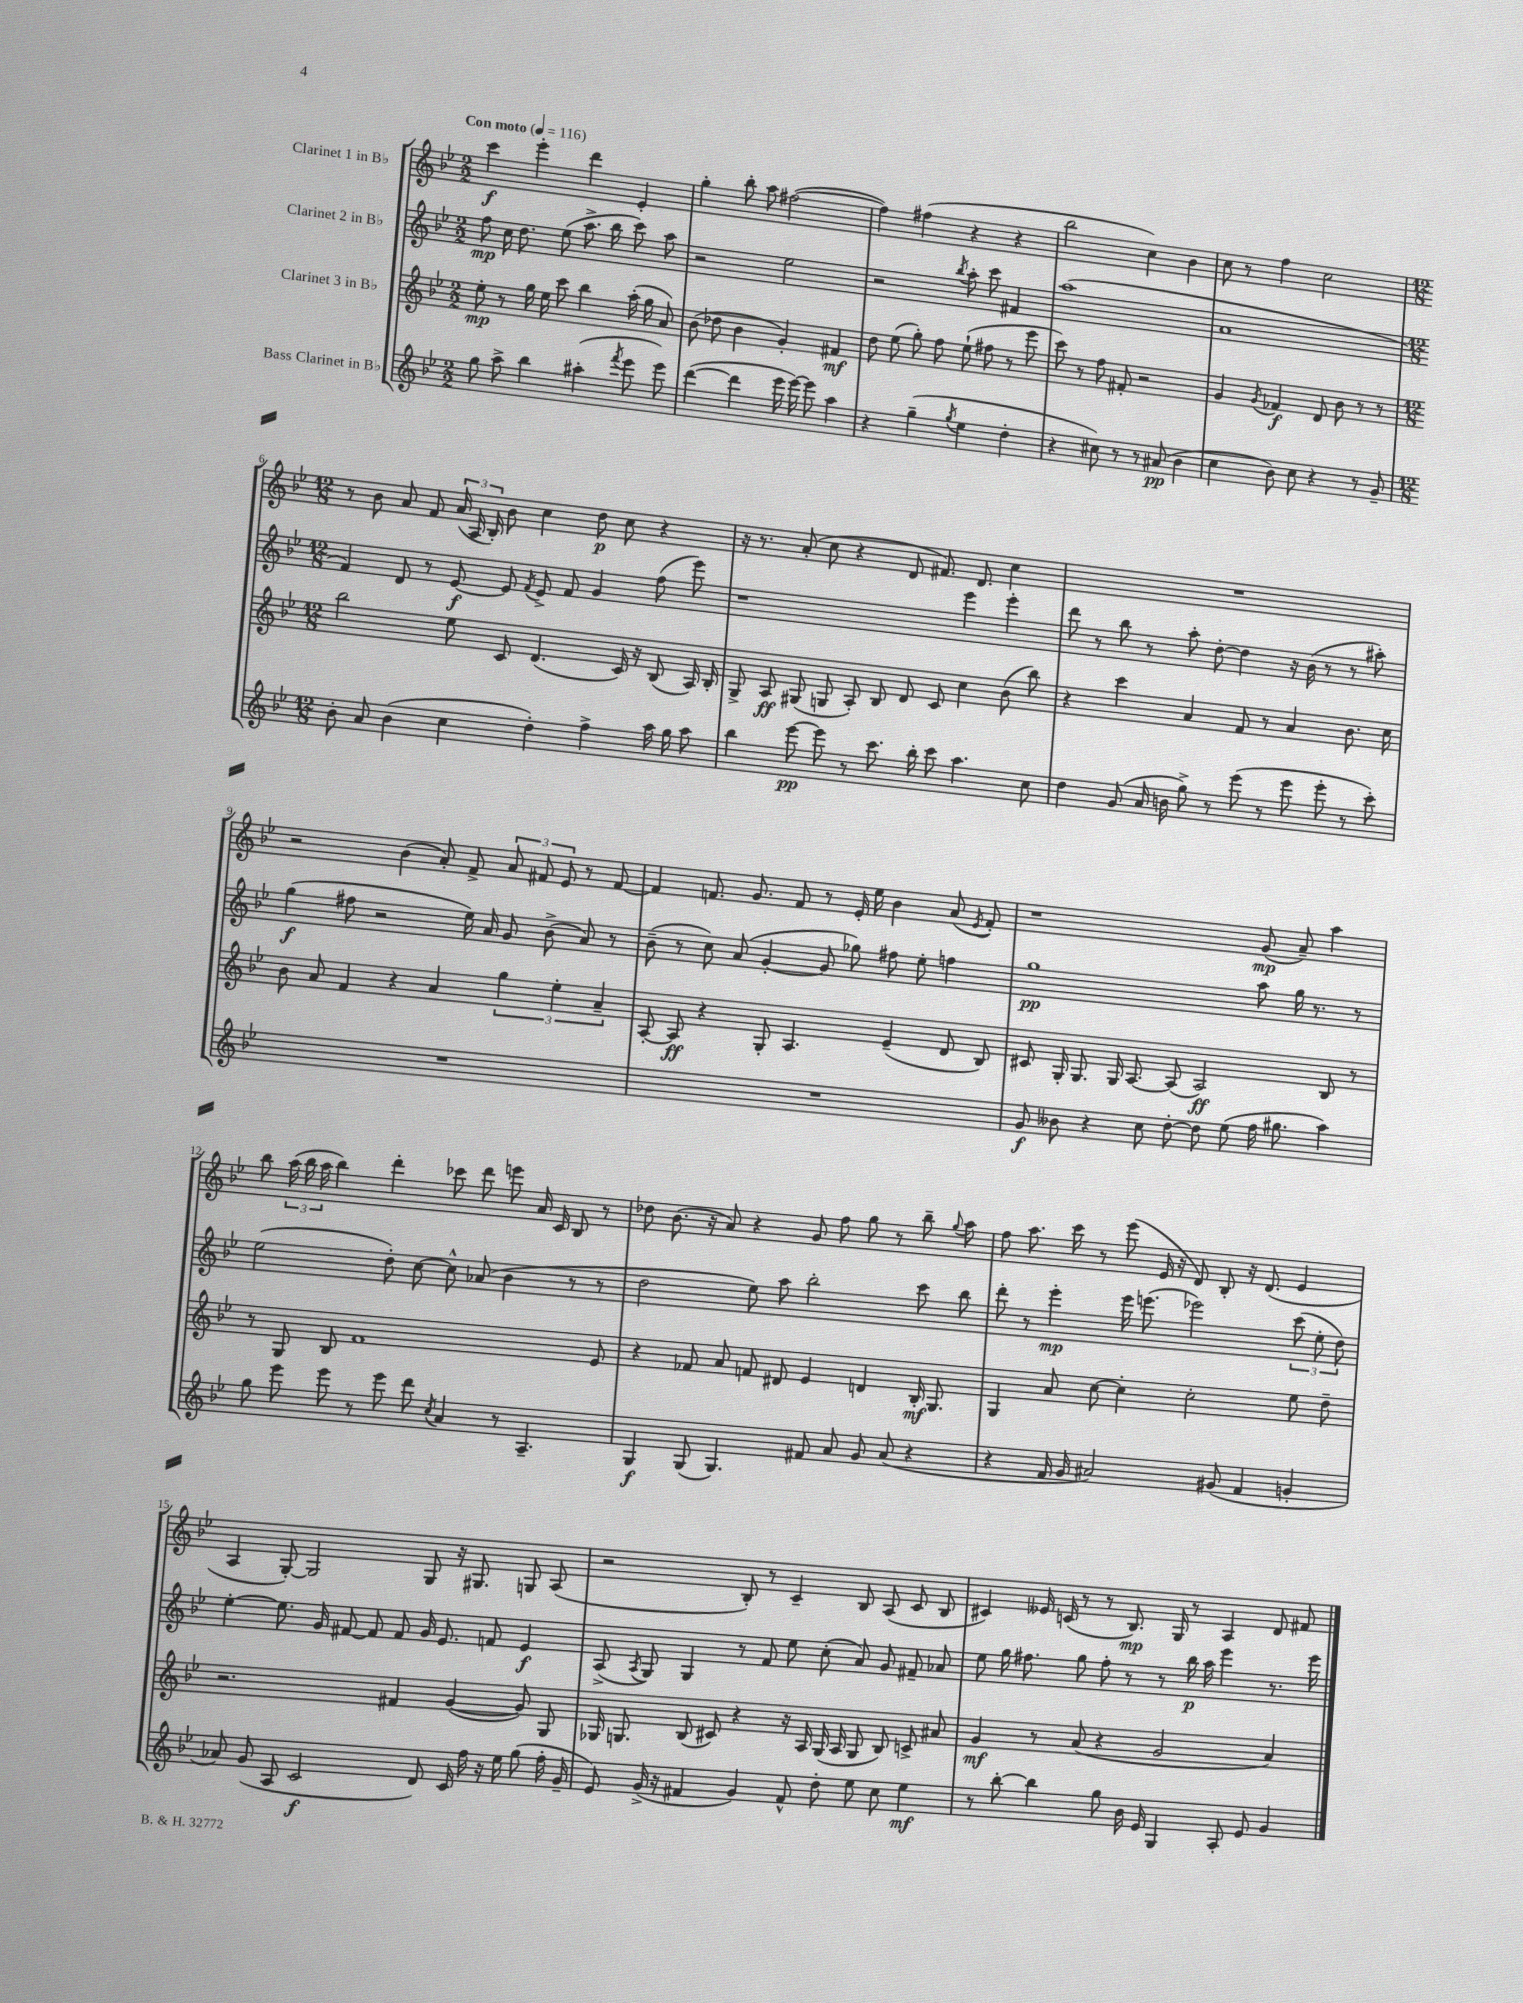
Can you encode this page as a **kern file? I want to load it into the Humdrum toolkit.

**kern	**kern	**kern	**kern
*staff4	*staff3	*staff2	*staff1
*clefG2	*clefG2	*clefG2	*clefG2
*k[b-e-]	*k[b-e-]	*k[b-e-]	*k[b-e-]
*M2/2	*M2/2	*M2/2	*M2/2
*MM116	*MM116	*MM116	*MM116
8gg	8ee-'	8ff	4ccc
8aa^	8r	16cc	.
.	.	8.dd	.
4bb-	16gg	.	4eee-'
.	16ee-	.	.
.	8ccc	(8ee-	.
(4aa#'	4bb-	8.aa^	4ddd
.	.	16bb-	.
8qfff	.	.	.
8eee-	(16aa'	8ccc)	4e-'
.	16gg	.	.
8eee-)	8a)	8aa	.
=	=	=	=
([4ddd	(8b-	2r	4gg'
.	8dd-	.	.
4ddd]	4b-	.	8bb-'
.	.	.	8aa
16eee-	4g')	2ee-	([2ff#
[16eee-)	.	.	.
8eee-]	.	.	.
4aa	4f#	.	.
=	=	=	=
4r	8dd	2r	4ff#])
.	(8ee-	.	.
(4gg~	8gg')	.	(4ff#
.	8ff	.	.
8qgg	.	8qbb-	.
4ee-	(8ee-`	8aa'	4r
.	8ff#	8ccc	.
4dd'	8r	4f#	4r
.	8eee-	.	.
=	=	=	=
4r	8ccc)	(1aa	2bb-
.	8r	.	.
8cc#)	8ff	.	.
8r	8f#'	.	.
8r	2r	.	4cc)
(8a#	.	.	.
4b-	.	.	4b-
=	=	=	=
4cc	4g	1a	8cc
.	.	.	8r
.	8qg	.	.
8b-)	4f-	.	4ff
8cc	.	.	.
4r	8d	.	2cc
.	8b-	.	.
8r	8r	.	.
8g~	8r	.	.
=	=	=	=
*M12/8	*M12/8	*M12/8	*M12/8
8b-'	2bb-	4f)	8r
8a	.	.	8b-
(4b-	.	8d	8a
.	.	8r	8f
4cc	8ee-	[8e-	(24a
.	.	.	24A
.	.	.	24B-')
.	8c	8e-]	8b-
.	.	8qf	.
4dd')	(4.d	8e-^	4cc
.	.	8f	.
4ff^	.	4g	8dd
.	16c)	.	8cc
.	16r	.	.
16aa	(8B-	(8ff	4r
16gg	.	.	.
8aa	16A)	8eee-)	.
.	16B-'	.	.
=	=	=	=
4bb-	8G^	1r	16r
.	.	.	8.r
.	8A	.	.
[8eee-	(8G#	.	(8a'
8eee-]	8G	.	8cc
8r	8A')	.	4r
8.ccc	8B-	.	.
.	8d	.	8d
16bb-'	.	.	.
8ccc	8c	.	8.f#)
4.aa	4cc	4eee-	.
.	.	.	8.d
.	(8b-	4eee-'	4cc
8cc	8bb-)	.	.
=	=	=	=
4dd	4r	8ddd	1.r
.	.	8r	.
(8g	4ccc	8bb-	.
16a	.	8r	.
16b	.	.	.
8gg^)	4a	8aa'	.
8r	.	[8dd'	.
(8eee-	8f	4dd]	.
8r	8r	.	.
8eee-	4a	16r	.
.	.	(16b-	.
8eee-'	.	8r	.
8r	8.b-	8r	.
8ccc')	.	8aa#')	.
.	16cc	.	.
=	=	=	=
1.r	8b-	(4gg	2r
.	8a	.	.
.	4f	8ff#	.
.	.	2r	.
.	4r	.	(4b-
.	4a	.	8a')
.	.	16ee-)	8f^
.	.	16a	.
.	6gg	8g	12a
.	.	.	12f#
.	.	(8b-^	.
.	6ee-'	.	12e-
.	.	8a)	8r
.	6a~	.	.
.	.	8r	[8f#
=	=	=	=
1.r	[8A'	(8b-~	4f#]
.	8A]	8r	.
.	4r	8cc)	8.f
.	.	(8a	.
.	.	.	8.g
.	8G'	[4g'	.
.	4.A	.	8f
.	.	8g]	8r
.	.	8gg-)	16e-'
.	.	.	16ee-
.	(4e-~	8ff#	4b-
.	.	8ee-'	.
.	8d	4ff	(8a
.	.	.	8qe-
.	8B-)	.	8f')
=	=	=	=
8g	8c#	1gg	1r
8b--	16G'	.	.
.	8.G	.	.
4r	.	.	.
.	16G	.	.
.	[8.A	.	.
8cc	.	.	.
[8dd'	(8A]	.	.
8dd]	2A)	.	.
(8ee-	.	.	.
16ff	.	8aa	(8g
8.gg#	.	.	.
.	.	16gg	8a~)
.	.	8.r	.
4aa)	8B-	.	4aa
.	8r	8r	.
=	=	=	=
8gg	8r	(2ee-	8bb-
8eee-	8G	.	(24aa
.	.	.	24bb-
.	.	.	24aa
8eee-	8B-	.	4bb-)
8r	1f	.	.
8eee-	.	8dd')	4ddd'
8ddd	.	[8cc	.
8qcc	.	.	.
4a	.	8cc^^]	8ccc-
.	.	(8a-	8ddd
8r	.	4b-	8eee
4.A~	.	.	16a
.	.	.	16c
.	.	8r	8B-
.	8e-	8r	8r
=	=	=	=
4G	4r	2dd	8dd-
.	.	.	(8.b-
(8G	8f-	.	.
.	.	.	16r
4.G)	8a	.	8a)
.	8f	8ee-)	4r
.	8d#	8aa	.
8f#	4e-	2bb-'	8g
8a	.	.	8ff
8g	4d	.	8gg
(8a	.	.	8r
4r	16B-'	8ccc	8bb-~
.	8.G	.	.
.	.	.	8qqgg
.	.	8bb-	8aa
=	=	=	=
4r	4G	8ddd'	8ff
.	.	8r	8.aa
16f	8a	4eee-'	.
16g	.	.	16ccc
2a#)	[8cc	.	8r
.	4cc']	16eee-	(8eee-
.	.	(8.eee	.
.	.	.	16e-
.	.	.	16r
.	2cc'	2eee-)	8d)
(8g#	.	.	8B-'
4f	.	.	16r
.	.	.	(8.d
4g'	8ee-	(12ccc	4e-
.	.	12ee-'	.
.	8dd~	.	.
.	.	12dd)	.
=	=	=	=
8a-)	2.r	[4ee-'	4A
(8g	.	.	.
8A	.	8.ee-]	[8G')
2c	.	.	2G]
.	.	16g	.
.	.	[8f#	.
.	.	8f#]	.
.	4f#	8f#	.
8d)	.	16g	8G
.	.	8.e-	.
16c	([4g	.	16r
16ff	.	.	8.G#
16r	.	8f	.
16ee-	.	.	.
(8gg	8g])	4e-	8G
16ff'	8G	.	(8A
16g~	.	.	.
=	=	=	=
8e-)	16G-	(8A^	2r
.	8.G	.	.
.	.	8qA	.
(16g^	.	8G)	.
16r	.	.	.
4f#	(8B-	4G	.
.	8c#)	.	.
4g)	4r	8r	8B-')
.	.	8f	8r
8f#^^	16r	8ee-	4c~
.	16A	.	.
8dd'	(16G	(8cc'	.
.	16A	.	.
8ee-	8G	8a)	8B-
8cc	8B-)	8g	(8A
4ee-	8c^	8f#~	8c
.	8a#	8a-	8B-
=	=	=	=
8r	4g	8ee-	4c#)
[8bb-'	.	16gg	.
.	.	8.ff#	.
4bb-]	8r	.	16e--
.	.	.	(16c
.	(8a	8gg	8r
8gg	4r	8ff#'	8r
16b-	.	8r	8.B-)
16e-	.	.	.
4G	2g	8r	.
.	.	.	16G
.	.	16bb-	8r
.	.	16aa	.
8A'	.	4eee-	4A
8e-	.	.	.
4g	4a)	8.r	8d
.	.	.	8f#
.	.	16eee-	.
==	==	==	==
*-	*-	*-	*-
